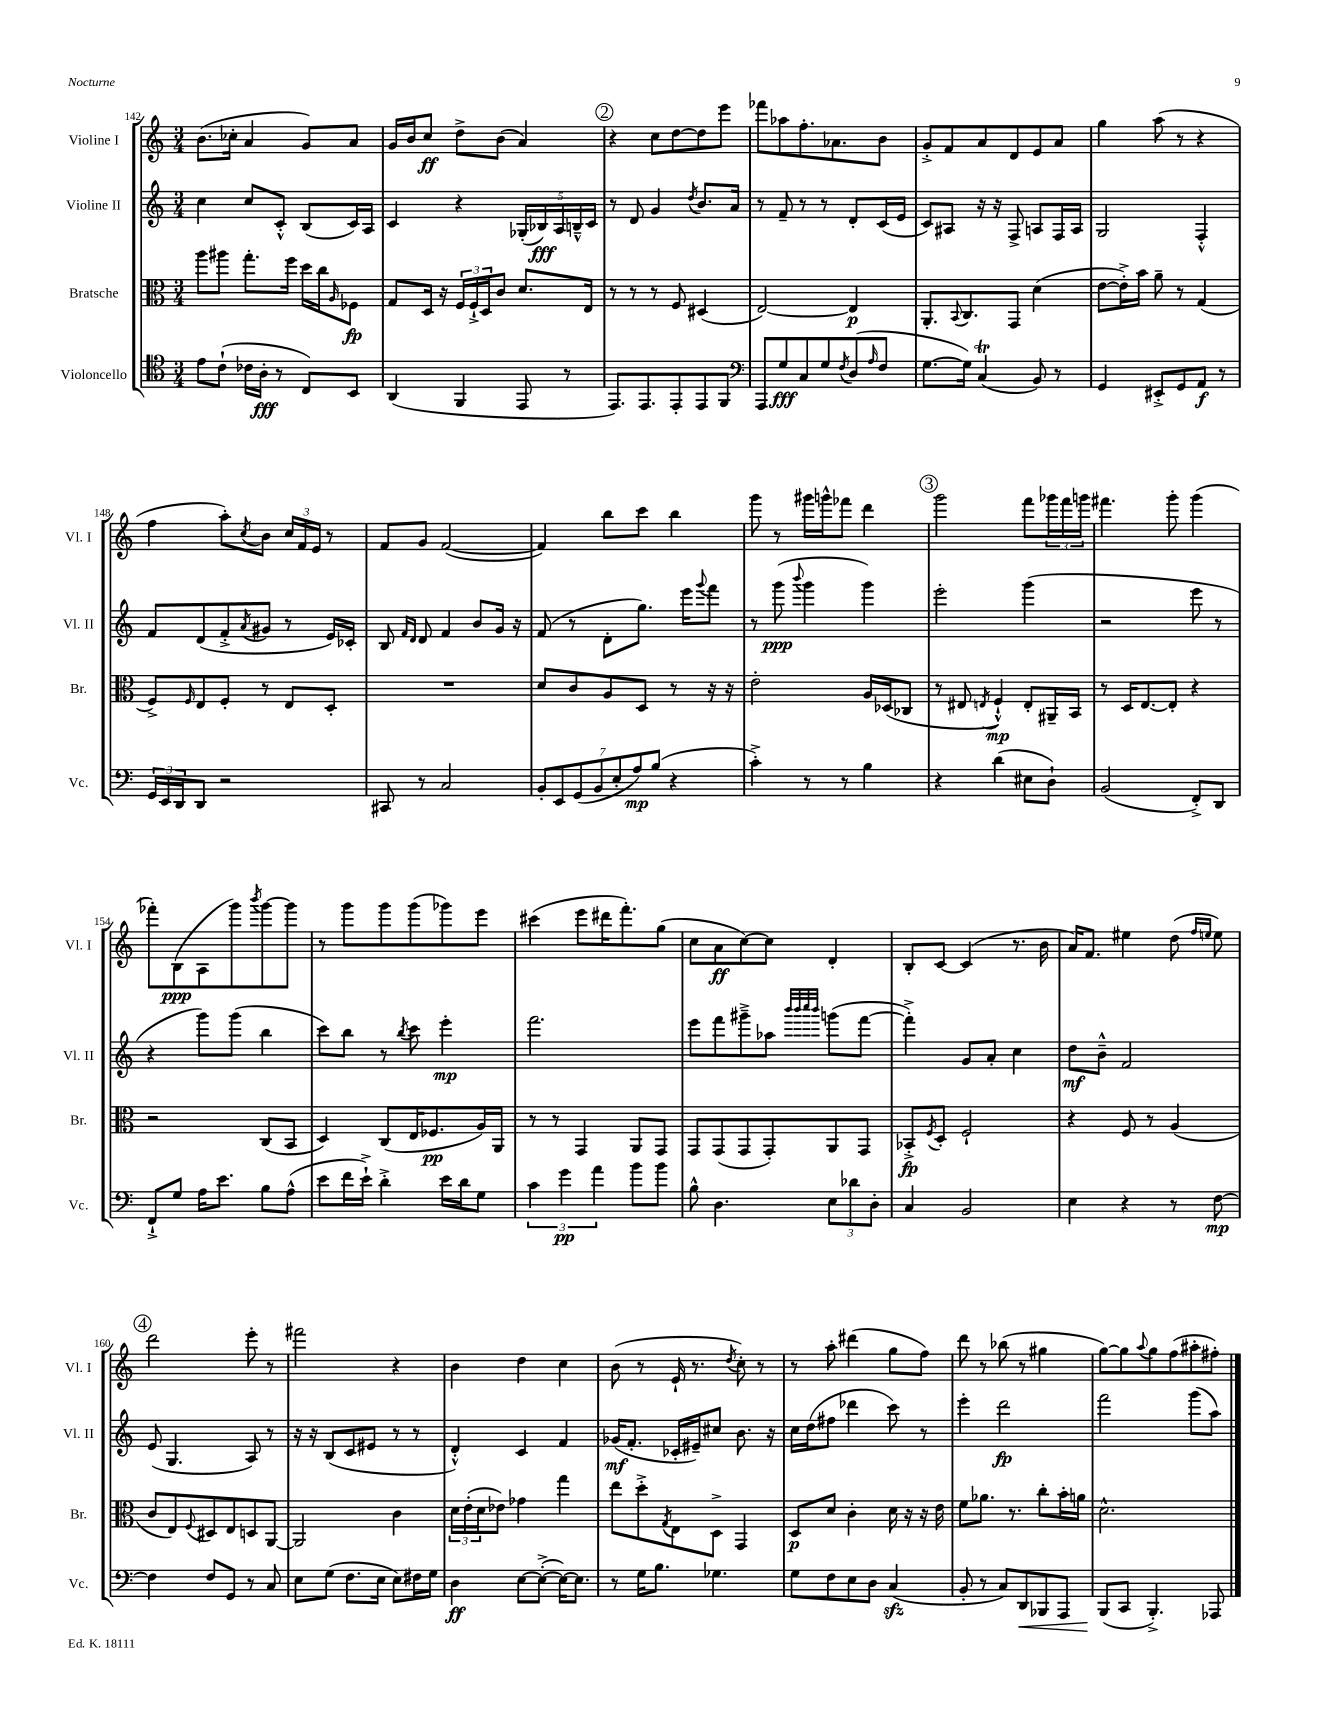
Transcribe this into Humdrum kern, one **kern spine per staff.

**kern	**kern	**kern	**kern
*staff4	*staff3	*staff2	*staff1
*clefC4	*clefC3	*clefG2	*clefG2
*k[]	*k[]	*k[]	*k[]
*M3/4	*M3/4	*M3/4	*M3/4
8e	8aa	4cc	(8.b
(8c`	8aa#	.	.
.	.	.	16cc-'
16c-	8.gg'	8cc	4a
16A'	.	.	.
8r	.	8c'^^	.
.	16ff	.	.
8C)	16dd	(8B	8g)
.	16cc	.	.
.	16qqA	.	.
8BB	8F-	16c)	8a
.	.	16A	.
=	=	=	=
(4AA	8G	4c	16g
.	.	.	16b
.	16D	.	8cc
.	16r	.	.
4FF	24F	4r	8dd^
.	24F`^	.	.
.	24D	.	.
.	8c	.	(8b
8EE	8.d	(20G-'	4a)
.	.	20B-)	.
.	.	20A	.
8r	.	.	.
.	.	20B~^^	.
.	16E	.	.
.	.	20c	.
=	=	=	=
8.EE)	8r	8r	4r
.	8r	8d	.
8.EE	.	.	.
.	8r	4g	8cc
8EE'	8F	.	[8dd
.	.	8qdd	.
8EE	(4D#	8.b	8dd]
8FF	.	.	8eee
.	.	16a	.
=	=	=	=
*clefF4	*	*	*
8AAA	[2E)	8r	8fff-
8G	.	8f~	8aa-
8C	.	8r	8.ff'
8G	.	8r	.
.	.	.	8.a-
8qF	.	.	.
(8D	4E]	8d'	.
16qqA	.	.	.
8F	.	(16c	8b
.	.	16e	.
=	=	=	=
[8.G	8.AA'	8c)	8g'^
.	.	8A#	8f
.	8qqBB	.	.
16G])	8.C	.	.
(4C	.	16r	8a
.	.	16r	.
.	8GG	8F^	8d
8BB)	(4d	8A	8e
8r	.	16F	8a
.	.	16A	.
=	=	=	=
4GG	[8e	2G	4gg
.	16e'^])	.	.
.	16b	.	.
8EE#'^	8a~	.	(8aa
8GG	8r	.	8r
8AA	(4G	4F'^^	4r
8r	.	.	.
=	=	=	=
24GG	8F^)	8f	4ff
24EE	.	.	.
24DD	.	.	.
.	16qqF	.	.
8DD	8E	(8d	.
2r	8F'	8f'^	8aa')
.	.	8qa	8qcc
.	8r	8g#	8b
.	8E	8r	24cc
.	.	.	24f
.	.	.	24e
.	8D'	16e)	8r
.	.	16c-'	.
=	=	=	=
8CC#	2.r	8B	8f
.	.	16qqf	.
.	.	16qqd	.
8r	.	8d	8g
2C	.	4f	([2f
.	.	8b	.
.	.	16g	.
.	.	16r	.
=	=	=	=
14BB'	8d	(8f	4f])
14EE	.	.	.
.	8c	8r	.
(14GG	.	.	.
14BB	.	.	.
.	8A	8d'	8bb
14E'	.	.	.
14A)	.	.	.
.	8D	8.gg)	8ccc
(14B	.	.	.
4r	8r	.	4bb
.	.	16eee	.
.	.	8qqggg	.
.	16r	8fff	.
.	16r	.	.
=	=	=	=
4c'^)	2e'	8r	8ggg
.	.	(8ggg	8r
.	.	8qqbbb	.
8r	.	4ggg	16ggg#
.	.	.	16ggg^^
8r	.	.	8fff-
4B	16A	4ggg)	4ddd
.	(16D-	.	.
.	8C-	.	.
=	=	=	=
4r	8r	2eee'	2ggg
.	8E#	.	.
.	8qE	.	.
(4d	4F`^^)	.	.
8E#	8E'	(4ggg	8fff
8D`)	16AA#~	.	24ggg-
.	.	.	24fff
.	16BB	.	.
.	.	.	24ggg
=	=	=	=
(2BB	8r	2r	4.fff#
.	16D	.	.
.	[8.E	.	.
.	8E']	.	8ggg'
8FF'^)	4r	8eee	(4ggg
8DD	.	8r	.
=	=	=	=
8FF`^	2r	4r	8fff-')
8G	.	.	(8B
16A	.	8ggg)	8A
8.e	.	.	.
.	.	(8ggg	8ggg)
.	.	.	8qbbb
8B	(8C	4bb	[8ggg
(8A^^	8BB	.	8ggg]
=	=	=	=
8e	4D)	8ccc)	8r
16f	.	8bb	8ggg
16e`^)	.	.	.
4d'^	(8C	8r	8ggg
.	.	8qbb	.
.	16E	8ccc	(8ggg
.	8.F-	.	.
16e	.	4eee'	8ggg-)
16d	.	.	.
8G	16A)	.	8eee
.	16AA	.	.
=	=	=	=
6c	8r	2.fff	(4ccc#
.	8r	.	.
6g	.	.	.
.	4GG	.	8eee
6a	.	.	.
.	.	.	16ddd#
.	.	.	8.fff')
8b	8AA	.	.
8b	8GG	.	(8gg
=	=	=	=
8B^^	8GG	8eee	8cc
4.D	(8GG	8fff	8a
.	8GG	8ggg#~^	[8cc)
.	8GG')	8aa-	8cc]
.	.	32qqbbb	.
.	.	32qqbbb	.
.	.	32qqcccc	.
.	.	32qqbbb	.
12E	8AA	(8ggg	4d'
12d-	.	.	.
.	8GG	[8fff	.
12D'	.	.	.
=	=	=	=
4C	8BB-'^	4fff'^])	8B'
.	8qF	.	.
.	8D'	.	[8c
2BB	2F`	8g	(4c]
.	.	8a'	.
.	.	4cc	8.r
.	.	.	16b
=	=	=	=
4E	4r	8dd	16a)
.	.	.	8.f
.	.	8b~^^	.
4r	8F	2f	4ee#
.	8r	.	.
8r	(4A	.	(8dd
.	.	.	16qqff
.	.	.	16qqee
[8F	.	.	8ee)
=	=	=	=
4F]	8c	(8e	2ddd
.	8E)	4.G	.
.	8qqF	.	.
8F	8D#	.	.
8GG	8E	.	.
8r	8D	8A)	8eee'
8C	[8AA	8r	8r
=	=	=	=
8E	2AA]	16r	2fff#
.	.	16r	.
(8G	.	(8B	.
8.F	.	8c	.
.	.	8e#	.
16E	.	.	.
8E)	4c	8r	4r
16F#	.	8r	.
16G	.	.	.
=	=	=	=
4D	24d	4d'^^)	4b
.	(24e'	.	.
.	24d	.	.
.	8e-)	.	.
[8E	4g-	4c	4dd
(8E'^_	.	.	.
16E_)	4gg	4f	4cc
8.E]	.	.	.
=	=	=	=
8r	8ee	(16g-	(8b
.	.	8.f'	.
16G	8dd'^	.	8r
8.B	.	.	.
.	8qG	.	.
.	8E	16c-'	16e`
.	.	16e#~)	8.r
4.G-	8D^	8cc#	.
.	.	.	8qdd
.	4GG	8.b	8cc')
.	.	.	8r
.	.	16r	.
=	=	=	=
8G	8D	16cc	8r
.	.	(16dd	.
8F	8d	8ff#	8aa'
8E	4c'	4ddd-	(4ddd#
8D	.	.	.
(4C	16d	8ccc)	8gg
.	16r	.	.
.	16r	8r	8ff)
.	16e	.	.
=	=	=	=
8BB'	8f	4eee'	8ddd
8r	8.a-	.	8r
8C)	.	2ddd	(8bb-
.	8.r	.	.
8DD	.	.	8r
8BBB-	8cc'	.	4gg#
8AAA	16b'	.	.
.	16a	.	.
=	=	=	=
(8BBB	2.d^^	2fff	[8gg)
8CC	.	.	8gg]
.	.	.	8qqaa
4.BBB'^)	.	.	8gg
.	.	.	(8ff
.	.	(8ggg	8aa#'
8AAA-	.	8aa)	8ff#')
==	==	==	==
*-	*-	*-	*-
